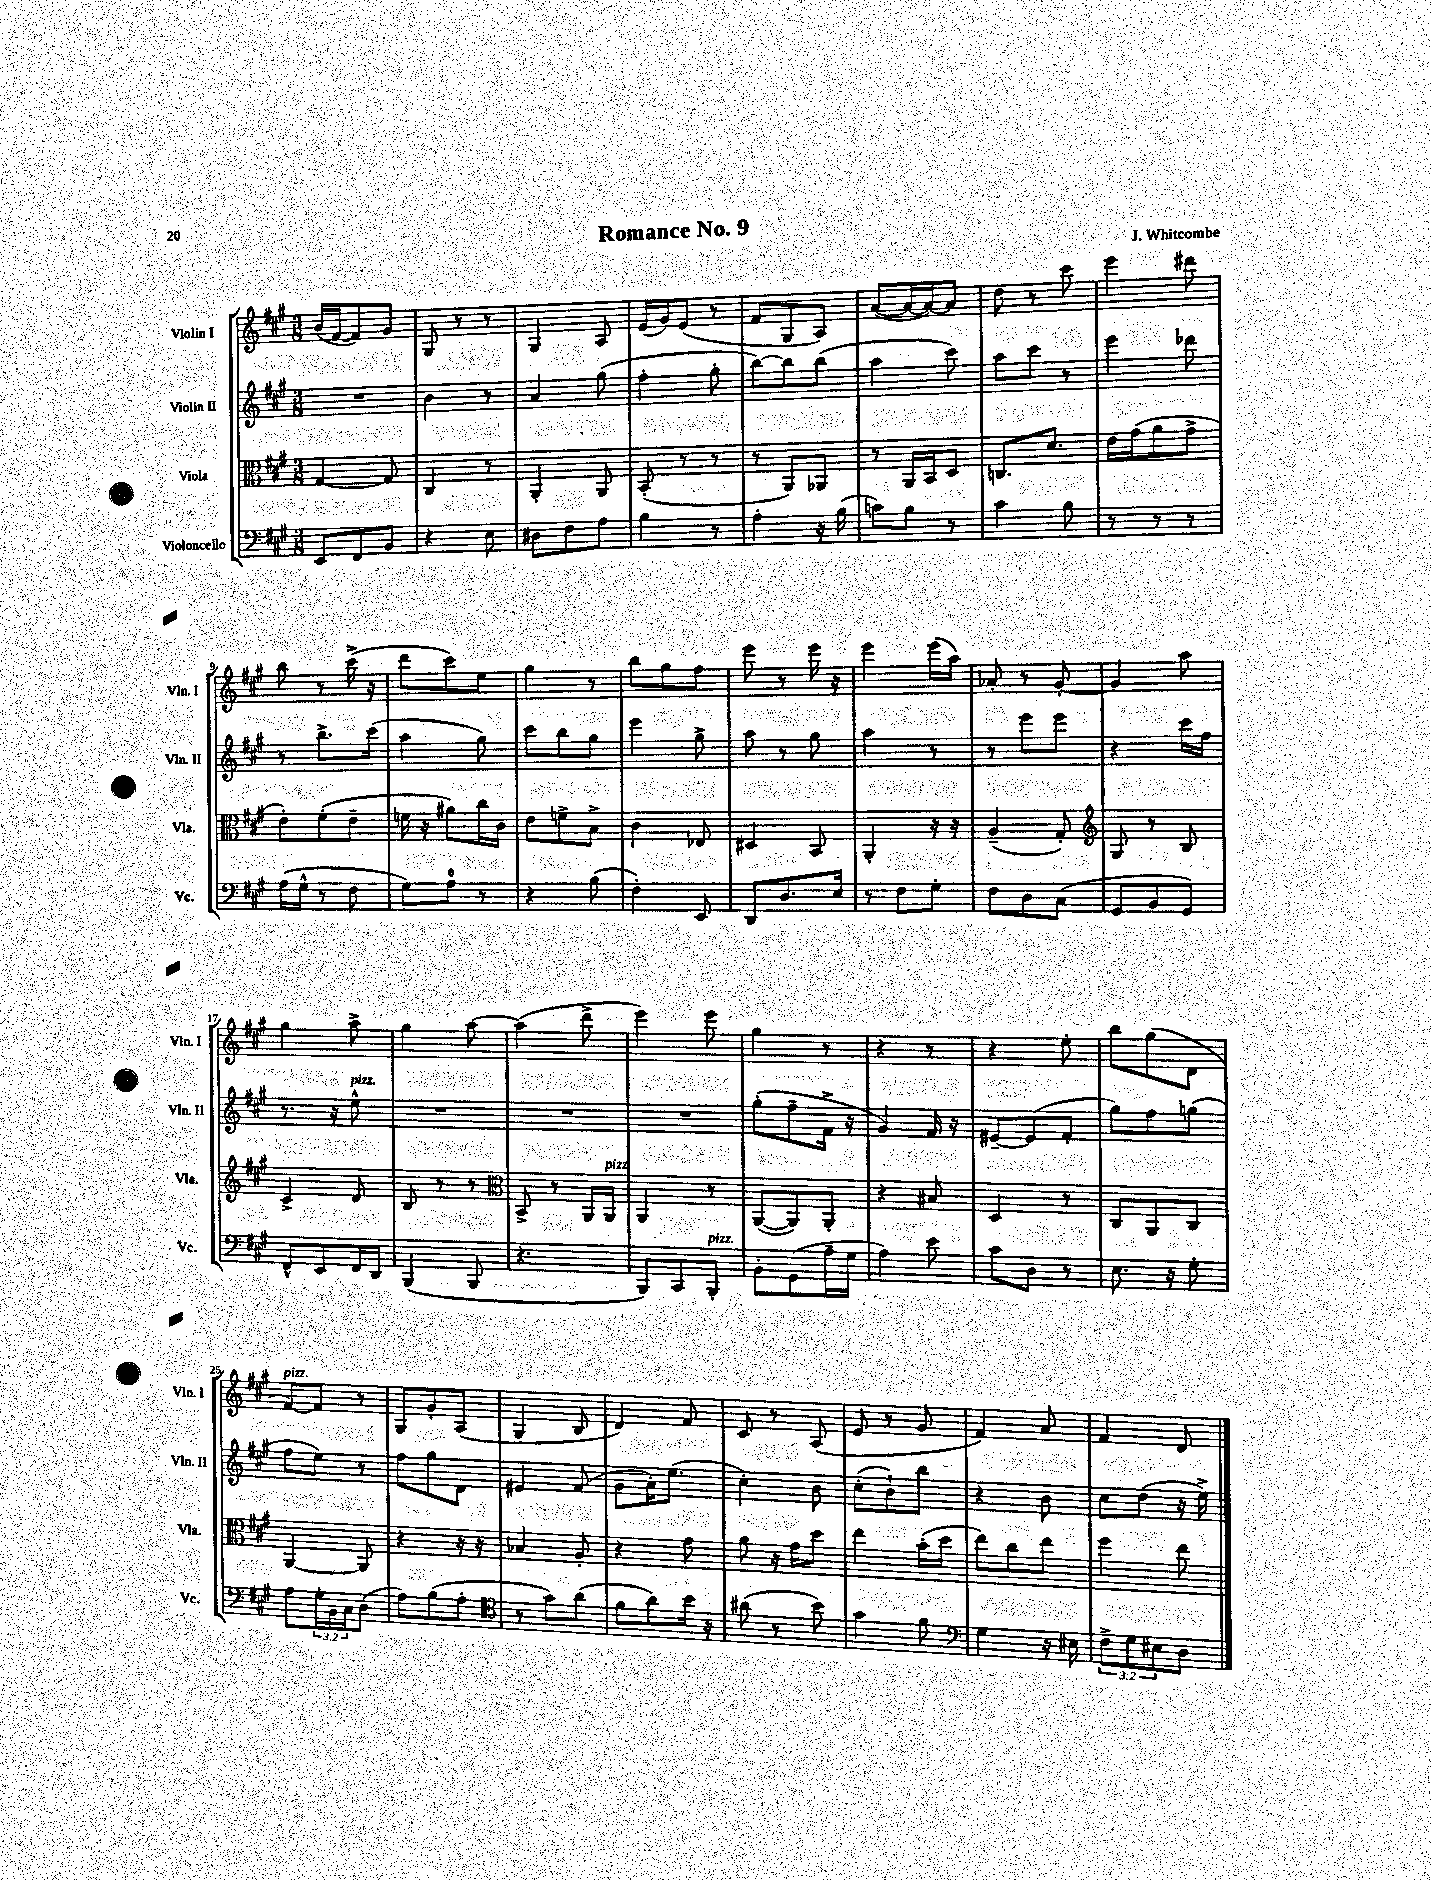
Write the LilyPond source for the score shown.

\header { title = "Romance No. 9" composer = "J. Whitcombe" }
<<
\new StaffGroup <<
\new Staff = "s0" \with { instrumentName = "Violin I" shortInstrumentName = "Vln. I" } {
    \clef treble \key a \major \numericTimeSignature \time 3/8
    b'16( fis'16~ fis'8) gis'8 |
    gis8 r8 r8 |
    gis4 a8 |
    e'16( gis'16) e'8( r8 |
    fis'8 gis8 a8) |
    a'8~( a'16~ a'16~) a'8 |
    d''8 r8 cis'''8 |
    e'''4 dis'''8 |
    b''8 r8 cis'''16->( r16 |
    d'''8 cis'''8) e''8 |
    gis''4 r8 |
    b''8 gis''8 fis''8 |
    e'''8 r8 e'''16 r16 |
    e'''4 e'''16( a''16) |
    aes'8-. r8 gis'8~-. |
    gis'4 a''8 |
    gis''4 a''8-> |
    gis''4 a''8~ |
    a''4( d'''8-> |
    e'''4) e'''8 |
    gis''4 r8 |
    r4 r8 |
    r4 e''8-. |
    b''8 gis''8( d'8 |
    fis'8~^\markup { \italic "pizz." }) fis'8 r8 |
    gis8 gis'8-. a8( |
    gis4 b8 |
    d'4) fis'8 |
    cis'8 r8 a8( |
    e'8 r8 gis'8 |
    fis'4) a'8 |
    fis'4 d'8 \bar "|." |
}
\new Staff = "s1" \with { instrumentName = "Violin II" shortInstrumentName = "Vln. II" } {
    \clef treble \key a \major \numericTimeSignature \time 3/8
    R4. |
    b'4 r8 |
    a'4 gis''8( |
    fis''4-. gis''8-. |
    b''8~) b''8 b''8( |
    a''4 cis'''8) |
    a''8 cis'''8 r8 |
    e'''4 des'''8 |
    r8 b''8.-> cis'''16( |
    a''4 gis''8) |
    cis'''8 b''8 gis''8 |
    e'''4 gis''8-> |
    a''8 r8 gis''8 |
    a''4 r8 |
    r8 e'''8 e'''8 |
    r4 cis'''16 fis''16 |
    r8. r16 e''8-^^\markup { \italic "pizz." } |
    R4. |
    R4. |
    R4. |
    gis''8-.( fis''8-- fis'16-> r16 |
    gis'4) fis'16 r16 |
    eis'8~-- eis'8( fis'8-. |
    gis''8) fis''8 g''8( |
    fis''8 e''8) r8 |
    fis''8 gis''8 d'8 |
    eis'4 fis'8( |
    gis'8 a'16-.) e''8.( |
    cis''4-.) b'8 |
    cis''8-.( b'8-!) b''8 |
    r4 b'8 |
    cis''8 d''8( r16 e''16->) \bar "|." |
}
\new Staff = "s2" \with { instrumentName = "Viola" shortInstrumentName = "Vla." } {
    \clef alto \key a \major \numericTimeSignature \time 3/8
    gis4~ gis8 |
    cis4 r8 |
    a,4-. a,8 |
    b,8-.( r8 r8 |
    r8 a,8) aes,8 |
    r8 a,16 b,16 d8 |
    c8. d'8. |
    e'16 gis'16( a'8 gis'8-> |
    e'8-.) fis'8-.( e'8-- |
    f'16 r16 ais'8) cis''16 cis'16 |
    e'8 f'8-> b8-> |
    cis'4 ees8 |
    dis4 b,8 |
    a,4-. r16 r16 |
    a4--( gis8-.) |
    \clef treble gis8 r8 b8 |
    cis'4-> d'8 |
    b8 r8 r8 |
    \clef alto b,8-> r8 a,16 a,16^\markup { \italic "pizz." } |
    a,4 r8 |
    a,8~( a,8) a,8-. |
    r4 bis8 |
    d4 r8 |
    cis8 a,8 cis8 |
    a,4~ a,8 |
    r4 r16 r16 |
    bes4 a8-. |
    r4 gis'8 |
    a'8 r16 gis'16 d''8 |
    e''4 b'16-.( d''16 |
    e''8) cis''8 e''8 |
    fis''4 e''8 \bar "|." |
}
\new Staff = "s3" \with { instrumentName = "Violoncello" shortInstrumentName = "Vc." } {
    \clef bass \key a \major \numericTimeSignature \time 3/8 \override Staff.TupletNumber.text = #tuplet-number::calc-fraction-text
    e,8 fis,8 b,8 |
    r4 e8 |
    dis8 fis8 a8 |
    b4 r8 |
    a4-. r16 b16( |
    c'8) b8 r8 |
    cis'4 b8 |
    r8 r8 r8 |
    a16( gis16-^ r8 fis8 |
    gis8) a8-0 r8 |
    r4 b8( |
    fis4-.) e,8 |
    d,8 d8. e16 |
    r8 fis8 gis8-. |
    fis8 d8 cis8( |
    gis,8 b,8 gis,8) |
    fis,8-^ e,8 fis,16 d,16 |
    b,,4( b,,8 |
    r4. |
    b,,8) cis,8 b,,8-.^\markup { \italic "pizz." } |
    b,8-. gis,8( a16-- gis16 |
    a4) e'8 |
    cis'8 d8 r8 |
    e8. r16 gis8-. |
    a8 \tuplet 3/2 { gis16-. b,16 cis16 } d8( |
    a8) b8( a8-. |
    \clef tenor r8 gis'8) a'8( |
    fis'8 a'8) b'16 r16 |
    ais'8( r8 b'8) |
    gis'4 fis'8 |
    \clef bass gis4 r16 eis16 |
    \tuplet 3/2 { fis8-> gis8 eis8 } d8 \bar "|." |
}
>>
>>
